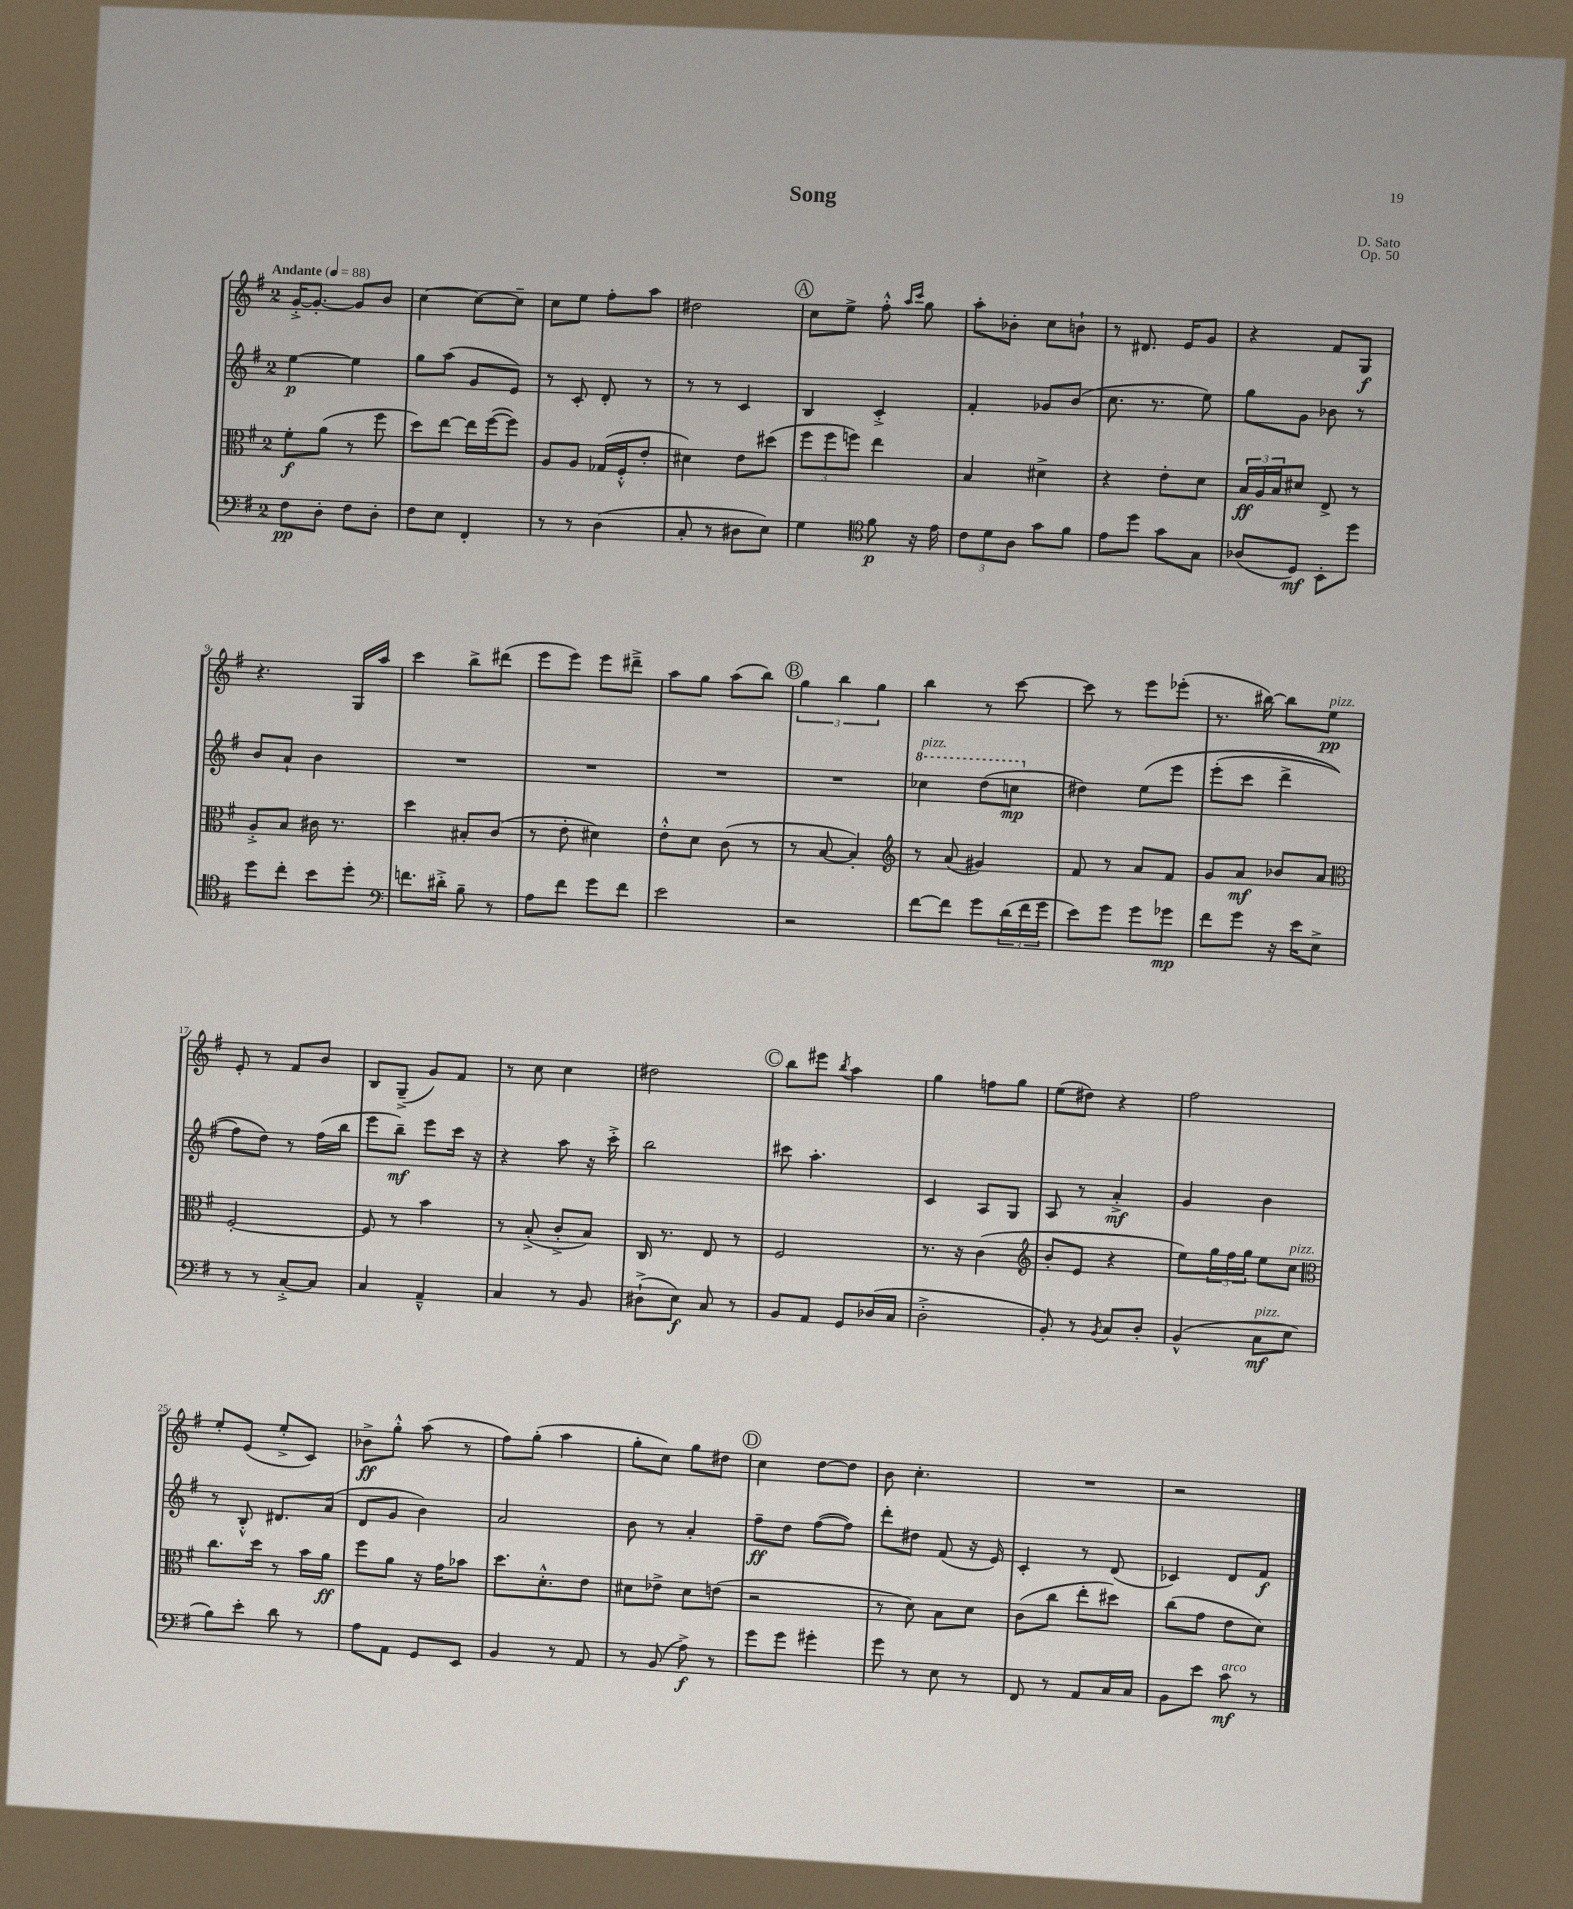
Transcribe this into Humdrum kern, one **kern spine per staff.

**kern	**kern	**kern	**kern
*staff4	*staff3	*staff2	*staff1
*clefF4	*clefC3	*clefG2	*clefG2
*k[f#]	*k[f#]	*k[f#]	*k[f#]
*M2/4	*M2/4	*M2/4	*M2/4
*MM88	*MM88	*MM88	*MM88
8F#	8f#'	[4ee	[16g'^
.	.	.	8.g'_
8D'	(8a	.	.
8F#	8r	4ee]	8g]
8D'	8ff#	.	8b
=	=	=	=
8F#	8dd)	8gg	[4cc
8E	[8ee	(8aa	.
4FF#'	16ee]	8g	8cc_
.	([16ff#	.	.
.	8ff#])	8e)	8cc~]
=	=	=	=
8r	8A	8r	8cc
8r	8A	8c'	8ee
(4D	(16G-	8d'	8ff#'
.	16F#'^^	.	.
.	8e'	8r	8aa
=	=	=	=
8C'	4d#)	8r	2dd#
8r	.	8r	.
8D#	8e	4c	.
8E)	(8dd#	.	.
=	=	=	=
4G	12ff#	4B	8cc
.	12ff#	.	.
.	.	.	8ee^
.	12ff)	.	.
*clefC4	*	*	*
8f#	4ee	4c'^	8ff#'^^
.	.	.	16qqaa
.	.	.	16qqccc
16r	.	.	8gg
16e	.	.	.
=	=	=	=
12c	4B	4f#'	8aa'
12d	.	.	.
.	.	.	8b-'
12A	.	.	.
8g	4d#^	8g-	8cc
8f#	.	(8b	8b`
=	=	=	=
8e	4r	8.cc	8r
8dd	.	.	8.d#
.	.	8.r	.
8g	8e'	.	.
.	.	.	16e
8G	8d	8ee)	8g
=	=	=	=
(8A-	24B	8gg	4r
.	24A	.	.
.	24B	.	.
8D)	8d#	8g	.
8BB'	8E^	8b-	8f#
8dd	8r	8r	8G
=	=	=	=
8dd	8A'^	8b	4.r
8cc'	8B	8a`	.
8b	16c#	4b	.
.	8.r	.	.
8dd'	.	.	16G
.	.	.	16aa
=	=	=	=
*clefF4	*	*	*
8.f	4dd	2r	4ccc
16d#'^	.	.	.
8B~	8B#'	.	8bb^
8r	(8c	.	(8ddd#
=	=	=	=
8A	8r	2r	8eee
8f#	8e'	.	8eee)
8g	4d#)	.	8eee
8f#	.	.	8ddd#~^
=	=	=	=
2e	8e'^^	2r	8aa
.	8d	.	8gg
.	(8c	.	(8aa
.	8r	.	8bb)
=	=	=	=
2r	8r	2r	6gg
.	[8B	.	.
.	.	.	6bb
.	4B'])	.	.
.	.	.	6gg
=	=	=	=
*	*clefG2	*	*
[8f#	8r	4ccc-	4bb
8f#]	(8a	.	.
8g	4g#)	(8ddd	8r
(24d	.	8ccc	[8ccc
24f#	.	.	.
24g	.	.	.
=	=	=	=
8e)	8f#	4dd#)	8ccc]
8g	8r	.	8r
8g	8a	&(8ee	8eee
8g-	8f#	8eee	(8eee-'
=	=	=	=
8f#	8g	(8eee'	8.r
8g	8a	8ccc	.
.	.	.	[16bb#)
16r	8b-	4ddd^	8bb#]
16e	.	.	.
8E^	8a	.	8ee
=	=	=	=
*	*clefC3	*	*
8r	[2F#'	8ff#)	8e'
8r	.	8dd&)	8r
[8C'^	.	8r	8f#
8C]	.	(16ff#	8b
.	.	16bb	.
=	=	=	=
4C	8F#]	8eee	8B
.	8r	8bb~)	(8G~^
4AA~^^	4b	8eee	8g)
.	.	16ccc	8f#
.	.	16r	.
=	=	=	=
4C	8r	4r	8r
.	(8B'^	.	8cc
8r	8c'^	8aa	4cc
8BB	8B)	16r	.
.	.	16ccc'^	.
=	=	=	=
(8D#`^	16C	2bb	2dd#
.	8.r	.	.
8E)	.	.	.
8C	8E	.	.
8r	8r	.	.
=	=	=	=
8BB	2F#	8ccc#	8bb
8AA	.	4.aa'	8eee#
.	.	.	8qbb
8GG	.	.	4aa
(16D-	.	.	.
16C	.	.	.
=	=	=	=
2D'^	8.r	4c	4gg
.	16r	.	.
.	(4c	8A	8ff
.	.	8G	8gg
=	=	=	=
*	*clefG2	*	*
8BB')	8b'	8A	(8ee
8r	8e	8r	8dd#)
8qBB	.	.	.
8C	4r	4a'^	4r
8D'	.	.	.
=	=	=	=
(4BB^^	8ee)	4g	2ff#
.	24gg	.	.
.	24ff#	.	.
.	24gg	.	.
8C	8ee	4b	.
8E	8cc	.	.
=	=	=	=
*	*clefC3	*	*
8B)	8.cc	8r	8ee'
8e'	.	8B'^^	(8e
.	16dd	.	.
8d	8r	8.d#	8ee'^
8r	16b	.	8c)
.	16a	(16a	.
=	=	=	=
8A	8ff#	8d	8b-^
8AA	8a	8g	8gg'^^
8GG	16r	4b)	(8aa
.	16g	.	.
8EE	8b-	.	8r
=	=	=	=
4BB	8.dd	2a	8ff#)
.	.	.	(8gg'
.	8.d'^^	.	.
8r	.	.	4aa
8AA	8e	.	.
=	=	=	=
8r	8d#	8b	8gg'
(8BB	8e-^	8r	8cc)
8A^)	8d#	4a'	8gg
8r	(8e	.	8dd#
=	=	=	=
8g	2r	8ff#~	4cc
8g	.	8dd	.
4g#'	.	([8ff#	[8dd
.	.	8ff#])	8dd]
=	=	=	=
8g	8r	8ddd'	8b
8r	8d)	8dd#	4.cc'
8E	8B	(8f#	.
8r	8d	16r	.
.	.	16e)	.
=	=	=	=
8FF#	(8c	4c'	2r
8r	8cc	.	.
8AA	8ee'	8r	.
16C	8dd#)	(8d	.
16C	.	.	.
=	=	=	=
8BB	(8cc	4c-)	2r
8e	8g	.	.
8c	8e	8d	.
8r	8d)	8f#	.
==	==	==	==
*-	*-	*-	*-
